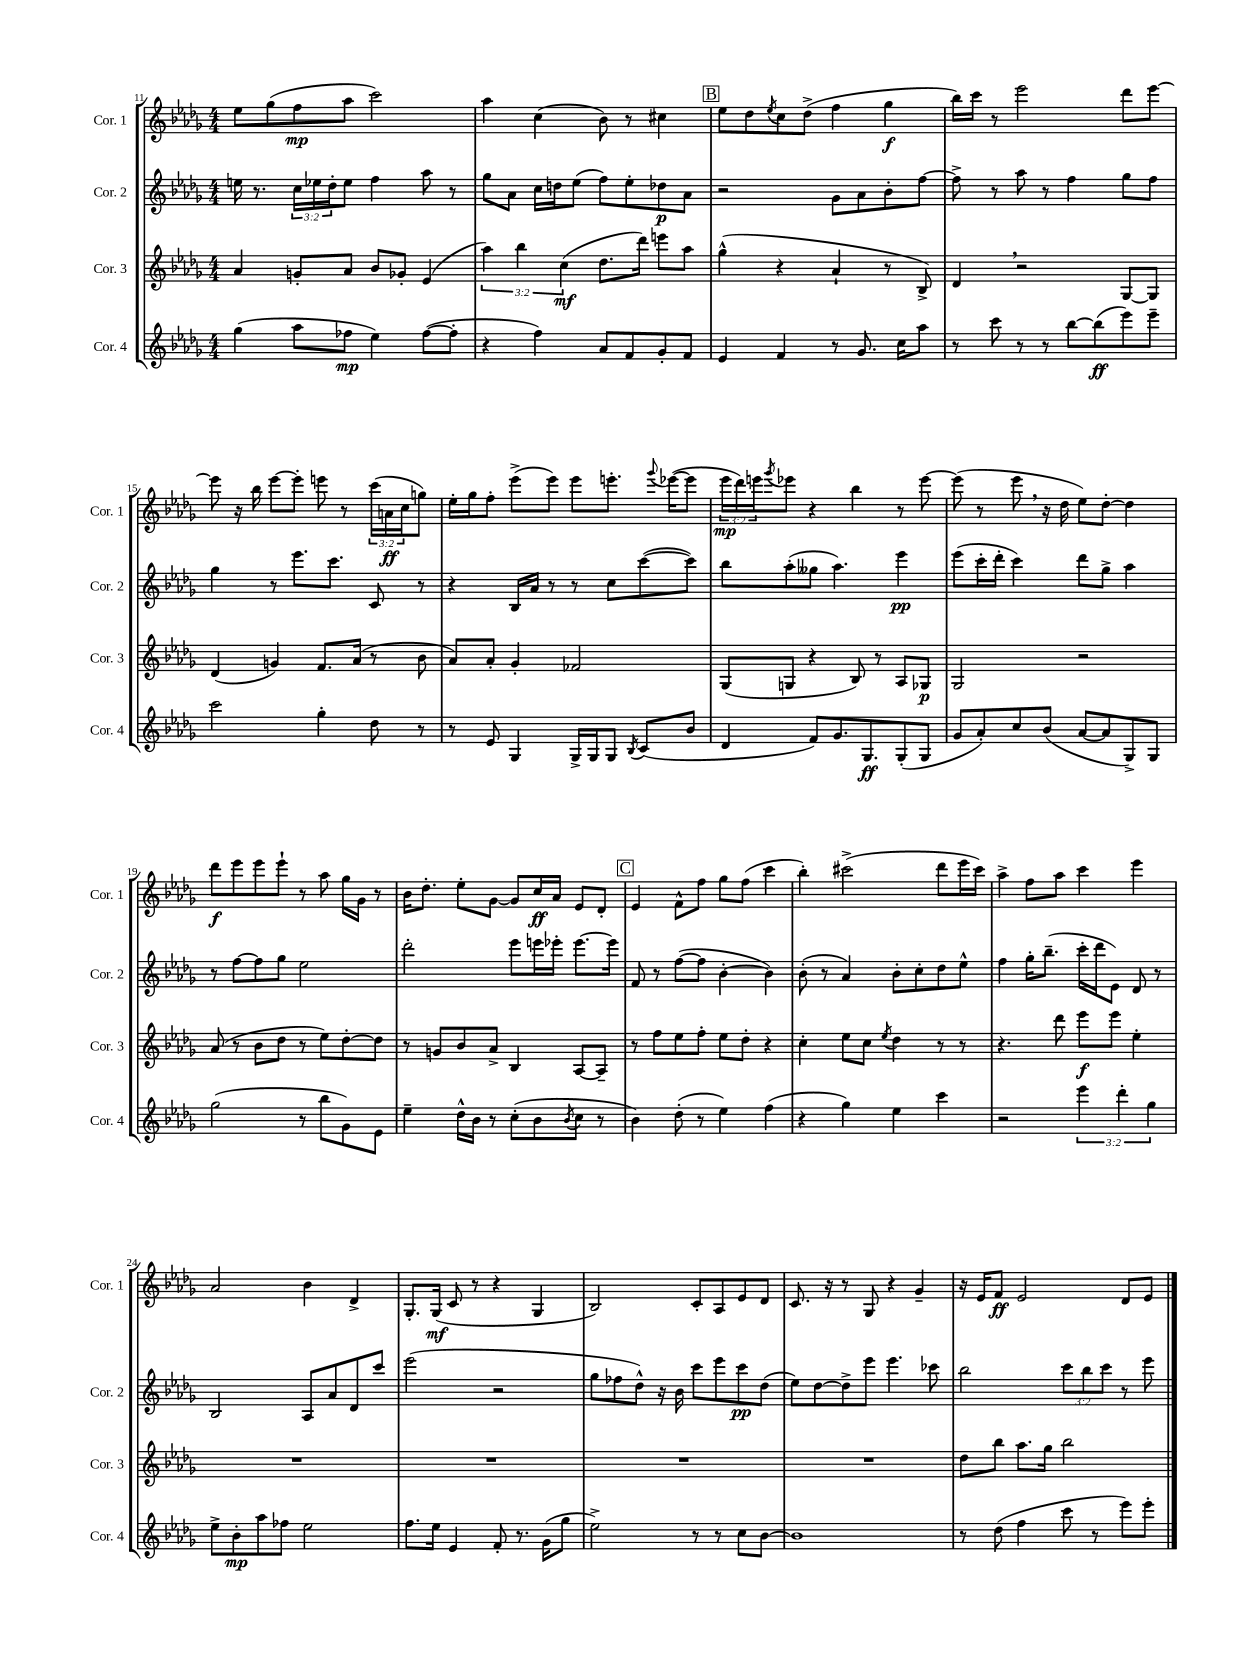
<<
\new StaffGroup <<
\new Staff = "s0" \with { instrumentName = "Cor. 1" shortInstrumentName = "Cor. 1" } {
    \clef treble \key des \major \numericTimeSignature \time 4/4 \override Staff.TupletNumber.text = #tuplet-number::calc-fraction-text
    ees''8 ges''8( f''8\mp aes''8 c'''2) |
    aes''4 c''4( bes'8) r8 cis''4 |
    \mark \markup { \box "B" } ees''8 des''8 \acciaccatura { ees''8 } c''8 des''8->( f''4 ges''4\f |
    bes''16) c'''16 r8 ees'''2 des'''8 ees'''8~ |
    ees'''8 r16 bes''16 ees'''8~ ees'''8-. e'''8 r8 \tuplet 3/2 { c'''16( a'16\ff c''16 } g''8) |
    ees''16-. ges''16 f''8-. ees'''8->( ees'''8) ees'''8 e'''8.-. \appoggiatura { ges'''8 } ees'''16~( ees'''8 |
    \tuplet 3/2 { ees'''16\mp des'''16) e'''16 } \acciaccatura { ges'''8 } ees'''8 r4 bes''4 r8 ees'''8~ |
    ees'''8( r8 ees'''8 \breathe r16 des''16 ees''8) des''8~-. des''4 |
    des'''8\f ees'''8 ees'''8 ees'''8-! r8 aes''8 ges''16 ges'16 r8 |
    bes'16 des''8.-. ees''8-. ges'8~ ges'8 c''16\ff aes'16 ees'8 des'8-. |
    \mark \markup { \box "C" } ees'4 f'8-^ f''8 ges''8 f''8( c'''4 |
    bes''4-.) cis'''2->( des'''8 ees'''16 cis'''16) |
    aes''4-> f''8 aes''8 c'''4 ees'''4 |
    aes'2 bes'4 des'4-> |
    ges8.-. ges16\mf( c'8 r8 r4 ges4 |
    bes2) c'8-. aes8 ees'8 des'8 |
    c'8. r16 r8 ges8 r4 ges'4-- |
    r16 ees'16 f'8\ff ees'2 des'8 ees'8 \bar "|." |
}
\new Staff = "s1" \with { instrumentName = "Cor. 2" shortInstrumentName = "Cor. 2" } {
    \clef treble \key des \major \numericTimeSignature \time 4/4 \override Staff.TupletNumber.text = #tuplet-number::calc-fraction-text
    e''16 r8. \tuplet 3/2 { c''16 ees''16 des''16-. } ees''8 f''4 aes''8 r8 |
    ges''8 aes'8 c''16 d''16 ees''8( f''8) ees''8-. des''8\p aes'8 |
    \mark \markup { \box "B" } r2 ges'8 aes'8 bes'8-. f''8~ |
    f''8-> r8 aes''8 r8 f''4 ges''8 f''8 |
    ges''4 r8 ees'''8. c'''8. c'8 r8 |
    r4 bes16 aes'16 r8 r8 c''8 c'''8~( c'''8) |
    bes''8 aes''8-.( geses''8 aes''4.) ees'''4\pp |
    ees'''8( c'''16-. des'''16-. c'''4) des'''8 ges''8-> aes''4 |
    r8 f''8~ f''8 ges''8 ees''2 |
    des'''2-. ees'''8 e'''16 ees'''16-. ees'''8.~ ees'''16 |
    \mark \markup { \box "C" } f'8 r8 f''8~( f''8 bes'4~-. bes'4) |
    bes'8-.( r8 aes'4) bes'8-. c''8-. des''8 ees''8-^ |
    f''4 ges''16-. bes''8.--( c'''16-. des'''16 ees'8) des'8 r8 |
    bes2 aes8 aes'8 des'8 c'''8 |
    ees'''2( r2 |
    ges''8 fes''8 des''8-^) r16 bes'16 c'''8 ees'''8 c'''8\pp des''8( |
    ees''8) des''8~ des''8-> ees'''8 ees'''4. ces'''8 |
    bes''2 \tuplet 3/2 { c'''8 bes''8 c'''8 } r8 ees'''8 \bar "|." |
}
\new Staff = "s2" \with { instrumentName = "Cor. 3" shortInstrumentName = "Cor. 3" } {
    \clef treble \key des \major \numericTimeSignature \time 4/4 \override Staff.TupletNumber.text = #tuplet-number::calc-fraction-text
    aes'4 g'8-. aes'8 bes'8 ges'8-. ees'4( |
    \tuplet 3/2 { aes''4) bes''4 c''4\mf( } des''8. des'''16) e'''8 aes''8 |
    \mark \markup { \box "B" } ges''4-^( r4 aes'4-! r8 bes8->) |
    des'4 \breathe r2 ges8~ ges8 |
    des'4( g'4) f'8. aes'16( r8 bes'8 |
    aes'8) aes'8-. ges'4-. fes'2 |
    ges8( g8 r4 bes8) r8 aes8 ges8\p |
    ges2 r2 |
    aes'8( r8 bes'8 des''8 r8 ees''8) des''8~-. des''8 |
    r8 g'8 bes'8 aes'8-> bes4 aes8~ aes8-- |
    \mark \markup { \box "C" } r8 f''8 ees''8 f''8-. ees''8 des''8-. r4 |
    c''4-. ees''8 c''8 \acciaccatura { ees''8 } des''4 r8 r8 |
    r4. des'''8 ees'''8\f ees'''8 ees''4-. |
    R1 |
    R1 |
    R1 |
    R1 |
    des''8 bes''8 aes''8. ges''16 bes''2 \bar "|." |
}
\new Staff = "s3" \with { instrumentName = "Cor. 4" shortInstrumentName = "Cor. 4" } {
    \clef treble \key des \major \numericTimeSignature \time 4/4 \override Staff.TupletNumber.text = #tuplet-number::calc-fraction-text
    ges''4( aes''8 fes''8\mp ees''4) fes''8~( fes''8-. |
    r4 f''4) aes'8 f'8 ges'8-. f'8 |
    \mark \markup { \box "B" } ees'4 f'4 r8 ges'8. c''16 aes''8 |
    r8 c'''8 r8 r8 bes''8~ bes''8\ff( ees'''8) ees'''8-- |
    c'''2 ges''4-. des''8 r8 |
    r8 ees'8 ges4 ges16-> ges16 ges8 \acciaccatura { bes8 } c'8( bes'8 |
    des'4 f'8) ges'8. ges8.\ff ges8-.( ges8 |
    ges'8 aes'8-.) c''8 bes'8( aes'8~ aes'8 ges8->) ges8 |
    ges''2( r8 bes''8 ges'8) ees'8 |
    ees''4-- des''16-^ bes'16 r8 c''8-.( bes'8 \acciaccatura { bes'8 } c''8 r8 |
    \mark \markup { \box "C" } bes'4) des''8-.( r8 ees''4) f''4( |
    r4 ges''4) ees''4 c'''4 |
    r2 \tuplet 3/2 { ees'''4 des'''4-. ges''4 } |
    ees''8-> bes'8-.\mp aes''8 fes''8 ees''2 |
    f''8. ees''16 ees'4 f'8-. r8. ges'16( ges''8 |
    ees''2->) r8 r8 c''8 bes'8~ |
    bes'1 |
    r8 des''8( f''4 c'''8 r8 ees'''8) ees'''8-. \bar "|." |
}
>>
>>
\layout { \context { \Score currentBarNumber = #11 } }
